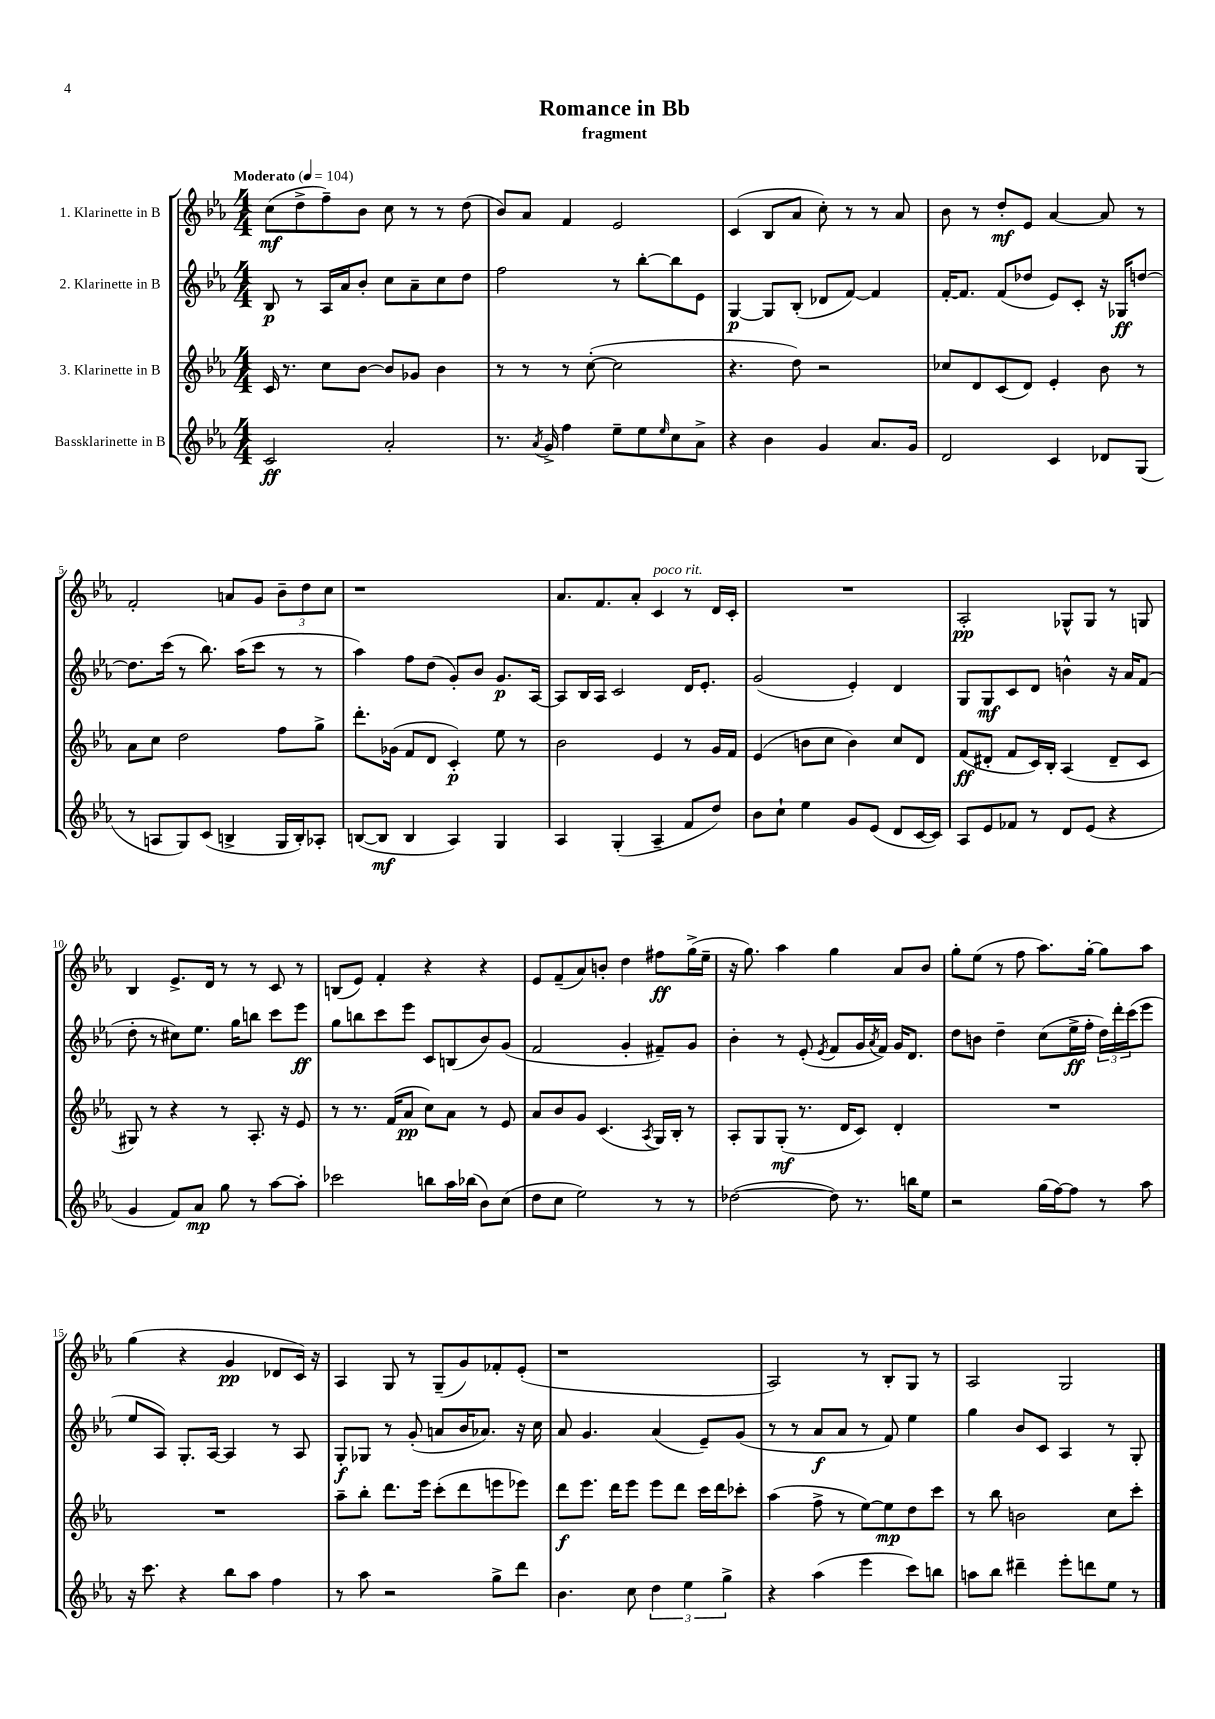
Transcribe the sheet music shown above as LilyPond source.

\header { title = "Romance in Bb" subtitle = "fragment" }
<<
\new StaffGroup <<
\new Staff = "s0" \with { instrumentName = "1. Klarinette in B" } {
    \clef treble \key ees \major \numericTimeSignature \time 4/4 \tempo "Moderato" 4 = 104
    c''8\mf( d''8-> f''8--) bes'8 c''8 r8 r8 d''8( |
    bes'8) aes'8 f'4 ees'2 |
    c'4( bes8 aes'8 c''8-.) r8 r8 aes'8 |
    bes'8 r8 d''8-.\mf ees'8 aes'4~ aes'8 r8 |
    f'2-. a'8 g'8 \tuplet 3/2 { bes'8-- d''8 c''8 } |
    r1 |
    aes'8. f'8. aes'8-. c'4^\markup { \italic "poco rit." } r8 d'16 c'16-. |
    R1 |
    aes2-.\pp ges8-^ ges8 r8 g8 |
    bes4 ees'8.-> d'16 r8 r8 c'8 r8 |
    b8( ees'8) f'4-. r4 r4 |
    ees'8 f'8--( aes'8) b'8-. d''4 fis''8\ff g''16->( ees''16-- |
    r16 g''8.) aes''4 g''4 aes'8 bes'8 |
    g''8-. ees''8( r8 f''8 aes''8.) g''16~-. g''8 aes''8 |
    g''4( r4 g'4\pp des'8 c'16) r16 |
    aes4 g8 r8 g8--( g'8) fes'8-. ees'8-.( |
    r1 |
    aes2) r8 bes8-. g8 r8 |
    aes2 g2 \bar "|." |
}
\new Staff = "s1" \with { instrumentName = "2. Klarinette in B" } {
    \clef treble \key ees \major \numericTimeSignature \time 4/4
    bes8\p r8 aes16 aes'16 bes'8-. c''8 aes'8-- c''8 d''8 |
    f''2 r8 bes''8~-. bes''8 ees'8 |
    g4~\p g8 bes8-.( des'8 f'8~) f'4 |
    f'16~-. f'8. f'8( des''8 ees'8) c'8-. r16 ges16\ff d''8~ |
    d''8. c'''16( r8 bes''8.) aes''16( c'''8 r8 r8 |
    aes''4) f''8 d''8( g'8-.) bes'8 g'8.\p aes16~ |
    aes8 bes16 aes16 c'2 d'16 ees'8.-. |
    g'2( ees'4-.) d'4 |
    g8 g8\mf c'8 d'8 b'4-^ r16 aes'16 f'8( |
    d''8-. r8 cis''8) ees''8. g''16 b''8 c'''8 ees'''8\ff |
    g''8 b''8 c'''8 ees'''8 c'8 b8( bes'8) g'8( |
    f'2 g'4-. fis'8--) g'8 |
    bes'4-. r8 ees'8-.( \acciaccatura { ees'8 } f'8 g'16 \acciaccatura { aes'8 } f'16) g'16 d'8. |
    d''8 b'8 d''4-- c''8( ees''16->\ff f''16-. \tuplet 3/2 { d''16) d'''16-. c'''16( } ees'''8 |
    ees''8 aes8) g8.-. aes16~ aes4 r8 aes8 |
    g8-.\f ges8 r8 g'8-.( a'8 bes'16 aes'8.) r16 c''16 |
    aes'8 g'4. aes'4( ees'8--) g'8( |
    r8 r8 aes'8\f aes'8 r8 f'8) ees''4 |
    g''4 bes'8 c'8 aes4 r8 g8-. \bar "|." |
}
\new Staff = "s2" \with { instrumentName = "3. Klarinette in B" } {
    \clef treble \key ees \major \numericTimeSignature \time 4/4
    c'16 r8. c''8 bes'8~ bes'8 ges'8 bes'4 |
    r8 r8 r8 c''8~-.( c''2 |
    r4. d''8) r2 |
    ces''8 d'8 c'8( d'8) ees'4-. bes'8 r8 |
    aes'8 c''8 d''2 f''8 g''8-> |
    d'''8.-. ges'16( f'8 d'8 c'4-.\p) ees''8 r8 |
    bes'2 ees'4 r8 g'16 f'16 |
    ees'4( b'8 c''8 b'4) c''8 d'8 |
    f'8\ff( dis'8-. f'8 c'16) bes16-. aes4( dis'8-- c'8 |
    gis8) r8 r4 r8 aes8.-. r16 ees'8 |
    r8 r8. f'16( aes'8\pp c''8) aes'8 r8 ees'8 |
    aes'8 bes'8 g'8 c'4.( \acciaccatura { aes8 } g16) bes16-. r8 |
    aes8-. g8 g8-.\mf( r8. d'16 c'8) d'4-. |
    R1 |
    R1 |
    aes''8-- bes''8-. d'''8. ees'''16 c'''8-.( d'''8 e'''8 ees'''8) |
    d'''8\f ees'''8. d'''16 ees'''8 ees'''8 d'''8 c'''16 d'''16 ces'''8-. |
    aes''4( f''8-> r8 ees''8~) ees''8\mp d''8 c'''8 |
    r8 bes''8 b'2 c''8 c'''8-. \bar "|." |
}
\new Staff = "s3" \with { instrumentName = "Bassklarinette in B" } {
    \clef treble \key ees \major \numericTimeSignature \time 4/4
    c'2\ff aes'2-. |
    r8. \acciaccatura { aes'8 } g'16-> f''4 ees''8-- ees''8 \grace { ees''16 } c''8 aes'8-> |
    r4 bes'4 g'4 aes'8. g'16 |
    d'2 c'4 des'8 g8( |
    r8 a8 g8) c'8( b4-> g16 b16-.) aes8-. |
    b8~( b8\mf b4 aes4) g4 |
    aes4 g4-.( aes4-- f'8 d''8) |
    bes'8 c''8-! ees''4 g'8 ees'8( d'8 c'16~ c'16) |
    aes8 ees'8 fes'8 r8 d'8 ees'8( r4 |
    g'4 f'8) aes'8\mp g''8 r8 aes''8~ aes''8-. |
    ces'''2 b''8 aes''16 bes''16( bes'8) c''8( |
    d''8 c''8 ees''2) r8 r8 |
    des''2~( des''8) r8. b''16 ees''8 |
    r2 g''16( f''16~) f''8 r8 aes''8 |
    r16 c'''8. r4 bes''8 aes''8 f''4 |
    r8 aes''8 r2 g''8-> d'''8 |
    bes'4. c''8 \tuplet 3/2 { d''4 ees''4 g''4-> } |
    r4 aes''4( ees'''4 c'''8) b''8 |
    a''8 bes''8 dis'''4-- ees'''8-. d'''8 ees''8 r8 \bar "|." |
}
>>
>>
